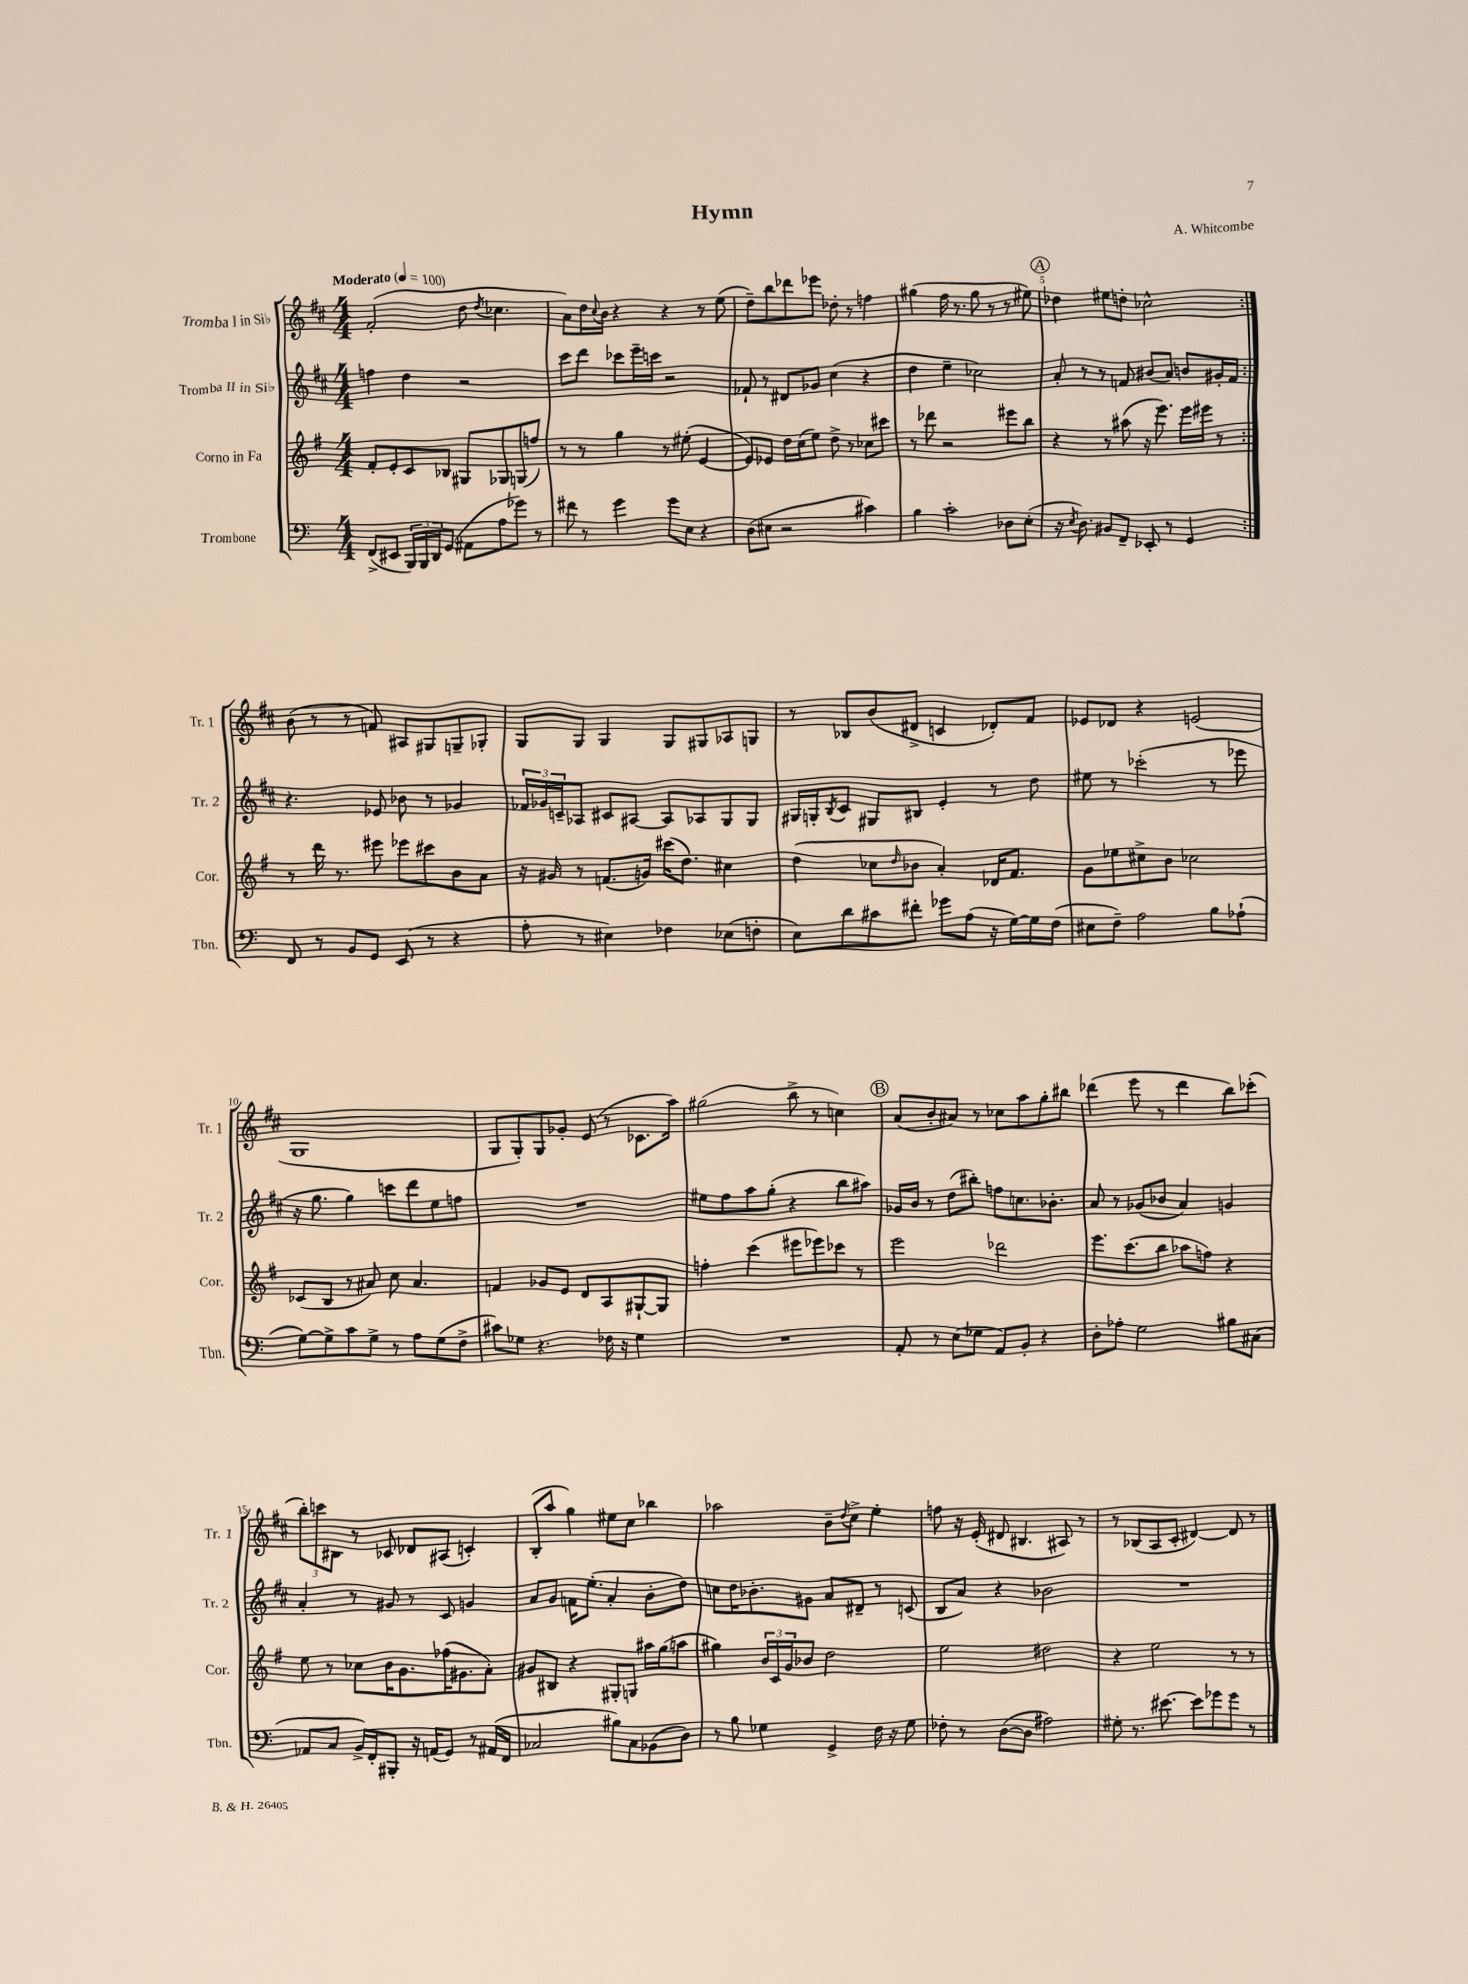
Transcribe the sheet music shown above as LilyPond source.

\header { title = "Hymn" composer = "A. Whitcombe" }
<<
\new StaffGroup <<
\new Staff = "s0" \with { instrumentName = "Tromba I in Sib" shortInstrumentName = "Tr. 1" } {
    \clef treble \key d \major \numericTimeSignature \time 4/4 \tempo "Moderato" 4 = 100
    \repeat volta 2 { fis'2-.( d''8 \acciaccatura { d''8 } ces''4. |
    a'8) d''16 \appoggiatura { cis''8 } b'16 r4 r4 r8 e''8( |
    d''8--) b''8 des'''8 ees'''8 des''8-. r8 f''4 |
    gis''4( fis''16 r8. gis''8 r8 r8 eis''8) |
    \mark \markup { \circle "A" } des''4 eis''8 d''8-. ces''2-^ | }
    b'8( r8 r8 f'8) ais8 gis8 g8-- ges8-. |
    g8 g8 g4 g8 gis8 aes8 g8 |
    r8 bes8 b'8( dis'8-> c'4 des'8-.) fis'8 |
    ees'8 des'8 r4 e'2( |
    g1 |
    g8 g8-.) g8 ges'8-. e'8( r8 ces'8. a''16) |
    gis''2( b''8-> r8 c''4) |
    \mark \markup { \circle "B" } a'8( b'8-. ais'8) r8 ces''8 a''8 g''8-. bis''8 |
    des'''4( e'''8 r8 des'''4 b''8) ces'''8-.( |
    \tuplet 3/2 { b''8-.) c'''8 bis8 } r8 ces'8 des'8 ais8( c'4-.) |
    b8-.( a''8 g''4) eis''8 cis''8 bes''4 |
    aes''2 b'8-- \acciaccatura { d''8 } cis''8-> e''4-. |
    f''8 r16 e'16-.( dis'8 bis4. ais8) r8 |
    r8 bes8( a8 cis'8-. dis'4~) dis'8 r8 \bar "|." |
}
\new Staff = "s1" \with { instrumentName = "Tromba II in Sib" shortInstrumentName = "Tr. 2" } {
    \clef treble \key d \major \numericTimeSignature \time 4/4
    \repeat volta 2 { f''4 d''4 r2 |
    cis'''8 d'''8 ces'''8 e'''16-- c'''16 r2 |
    fes'8-! r8 dis'8 ges'8 cis''4( r4 |
    d''4 e''4-- ces''2) |
    \mark \markup { \circle "A" } a'8-. r8 r8 f'8 bis'8( a'8) b'8 gis'16-. f'16 | }
    r4. ees'8 bes'8 r8 ges'4 |
    \tuplet 3/2 { fes'16 ges'16 c'16-- } aes8 cis'8 ais8~ ais8 aes8 g8 g8 |
    gis16 g16-. \acciaccatura { b8 } cis'8 gis8 bis8 e'4-. r8 d''8 |
    eis''8 r8 ces'''2-.( r8 ees'''8 |
    r16 g''8. g''4) c'''8 d'''8 e''8 f''8 |
    R1 |
    eis''8 fis''8 a''8 g''8-.( r4 b''8 ais''8) |
    \mark \markup { \circle "B" } ges'16 b'16 r8 d''8( bis''8-.) f''8 c''8. bes'8.-. |
    a'8 r8 ges'8( bes'8 a'4) g'4 |
    a'4-. r8 gis'8 r8 cis'8 g'4 |
    a'8 g'8 f'16 e''8.-.( a'4-. b'8-. d''8) |
    c''8 d''16 bes'8.-. gis'8 a'8 dis'8-- r8 c'8( |
    b8 a'8) r4 bes'2 |
    R1 \bar "|." |
}
\new Staff = "s2" \with { instrumentName = "Corno in Fa" shortInstrumentName = "Cor." } {
    \clef treble \key g \major \numericTimeSignature \time 4/4
    \repeat volta 2 { fis'8-. e'8-. c'8 bes8 gis8 ges8 g8( f''8) |
    r8 r8 g''4 r8 eis''8-.( e'4~ |
    e'8) ees'8 d''16 c''16( e''8) d''8-> r8 ces''8 cis'''8 |
    r8 des'''8 r2 eis'''8 b''8 |
    \mark \markup { \circle "A" } r4 r8 ais''8( r16 e'''8.) e'''16 eis'''16 r8 | }
    r8 d'''16 r8. eis'''8 ees'''8 cis'''8 b'8 a'8 |
    r16 gis'16 r8 f'8.( g'16) cis'''16( d''8.) cis''4 |
    d''4( ces''8 \grace { d''16 } bes'8 a'4-.) des'16 fis'8. |
    g'8 ees''8 cis''8-> b'8 ces''2 |
    ces'8( b8 r8 ais'8) c''8 ais'4. |
    f'4 ges'8 e'8 d'8 a8 gis8~-! gis8 |
    f''4-. c'''4( eis'''8 ees'''8) ces'''8 r8 |
    \mark \markup { \circle "B" } e'''2 des'''2 |
    e'''8. c'''8.( b''8 aes''8 f''8) r4 |
    e''8 r8 ces''8 b'16 g'8. fes''16( gis'8. a'8-.) |
    gis'8 bis8 r4 gis8-. g8 ais''16 g''16( a''8 |
    gis''4) \tuplet 3/2 { b'16 c'16 g'16 } bes'8 d''2 |
    e''2 dis''2 |
    r4 e''2 r8 r8 \bar "|." |
}
\new Staff = "s3" \with { instrumentName = "Trombone" shortInstrumentName = "Tbn." } {
    \clef bass \key c \major \numericTimeSignature \time 4/4
    \repeat volta 2 { f,8->( eis,8 \tuplet 3/2 { b,,16) b,,16 d,16 } g,8( ais,8 a8 ges'8) r8 |
    fis'8 r8 g'4 g'8 e8 r4 |
    d8( eis8 r2 cis'4) |
    b4 c'2-. des8 e8-.( |
    \mark \markup { \circle "A" } r16 \acciaccatura { e8 } d8.) bis,8 f,8-- ees,8-. r8 g,4 | }
    f,8 r8 b,8 g,8 e,8( r8 r4 |
    a8-. r8 eis4) fes4 ees8( f8-. |
    e8) d'8 cis'8 fis'8-. ges'8 a8( r16 g16~) g16 f16( |
    eis8 f8--) a2 b8 aes8-!( |
    g8~) g8-> c'8 g8-> r8 a8 g8( f8-> |
    cis'8) ges8 r4. fes16 r16 ges4 |
    R1 |
    \mark \markup { \circle "B" } a,8-. r8 e8( ges8 a,8) b,8-. r4 |
    d8-. aes8-. g2 bis8 cis8( |
    aes,8 c8 b,16->) f,16-. bis,,8-. r16 a,16( g,8) r8 ais,16( f,16 |
    ces2 bis8) ces8 bes,8( d8) |
    r8 b8 ges4 g,4-> f16 r16 ges8 |
    fes8-. r8 d8~( d8 ais2) |
    gis8-. r8. eis'8.~ eis'8 ges'8 ges'8 r8 \bar "|." |
}
>>
>>
\layout { \context { \Score \override BarNumber.break-visibility = ##(#f #t #t) barNumberVisibility = #(every-nth-bar-number-visible 5) } }
